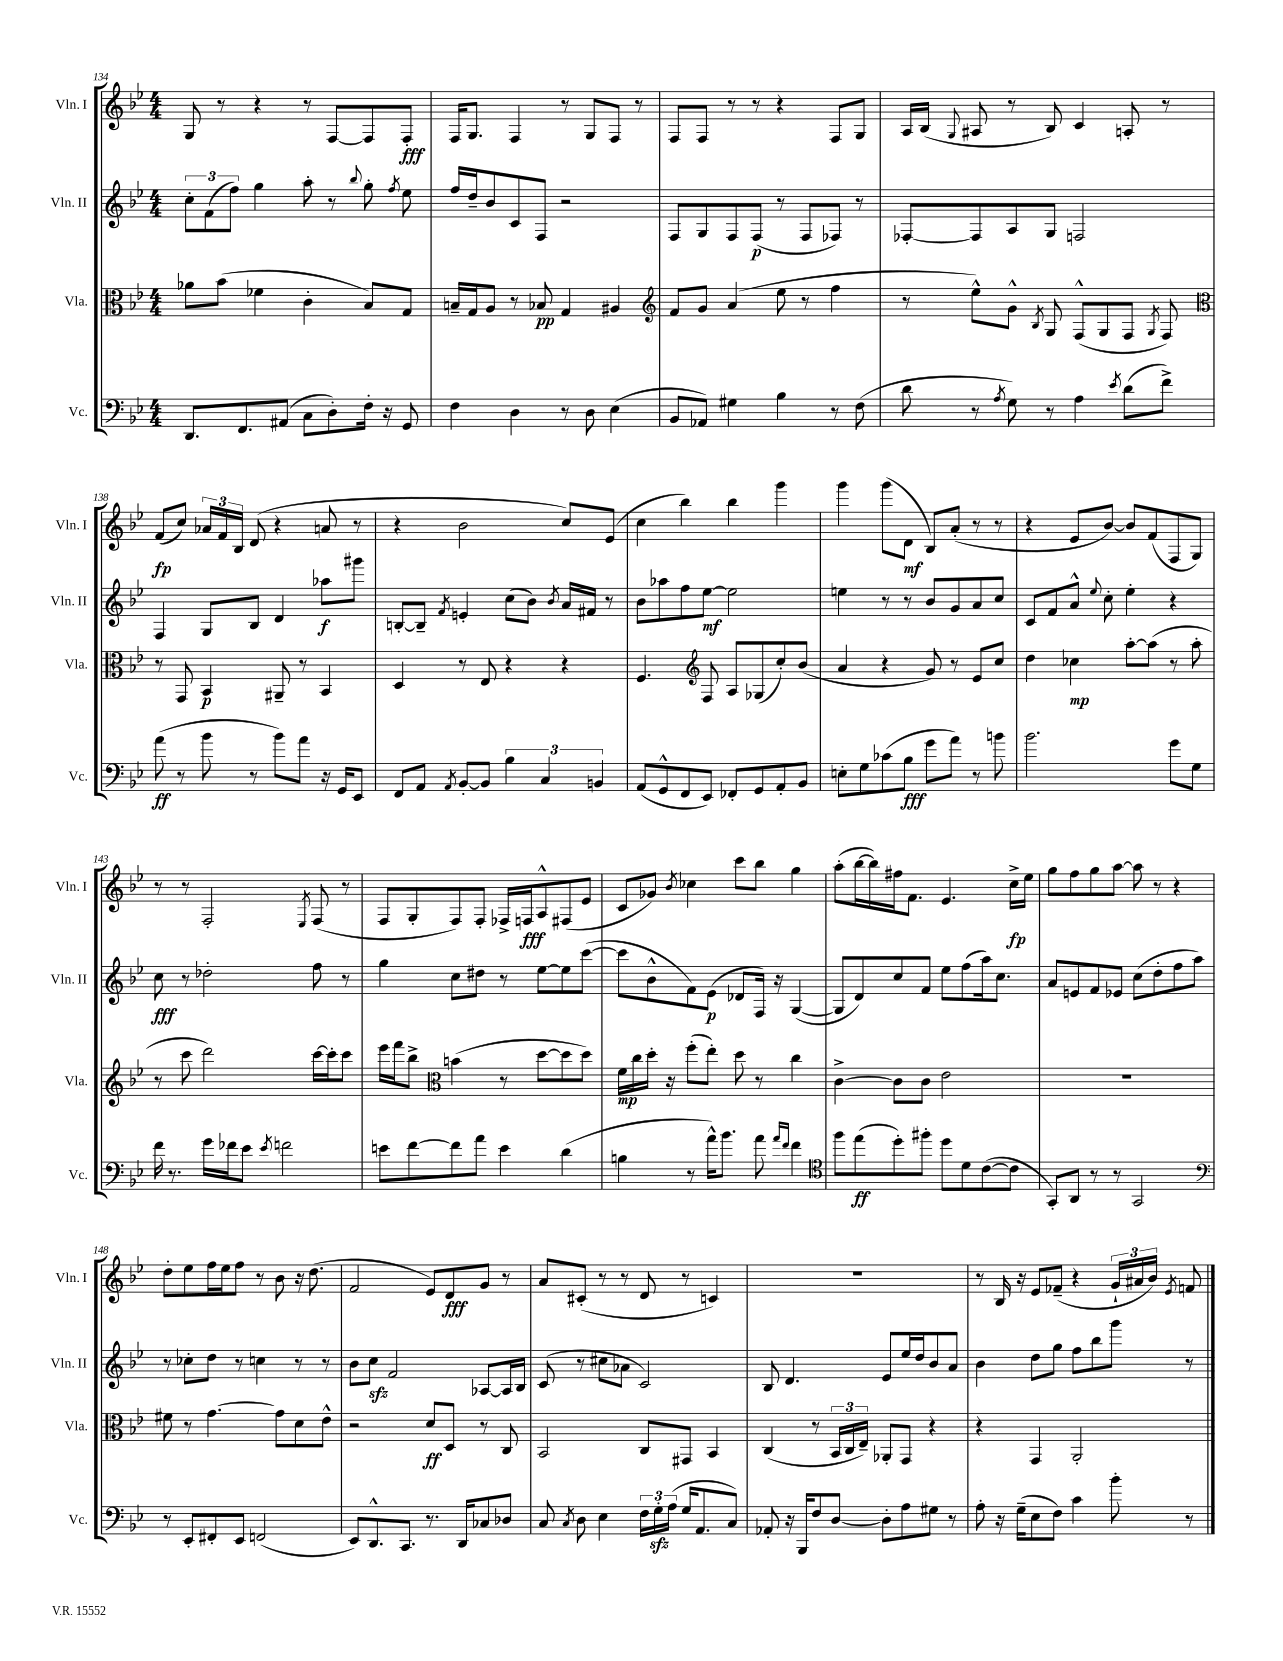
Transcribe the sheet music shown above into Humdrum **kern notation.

**kern	**dynam	**kern	**dynam	**kern	**dynam	**kern	**dynam
*part4	*part4	*part3	*part3	*part2	*part2	*part1	*part1
*staff4	*staff4	*staff3	*staff3	*staff2	*staff2	*staff1	*staff1
*I"Vc.	*	*I"Vla.	*	*I"Vln. II	*	*I"Vln. I	*
*I'Vc.	*	*I'Vla.	*	*I'Vln. II	*	*I'Vln. I	*
*clefF4	*	*clefC3	*	*clefG2	*	*clefG2	*
*k[b-e-]	*	*k[b-e-]	*	*k[b-e-]	*	*k[b-e-]	*
*M4/4	*	*M4/4	*	*M4/4	*	*M4/4	*
=134	=134	=134	=134	=134	=134	=134	=134
8.DD/L	.	8a-X\L	.	12cc'\L	.	8G/	.
.	.	.	.	(12f\	.	.	.
.	.	(8b-\J	.	.	.	8r	.
.	.	.	.	12ff\J)	.	.	.
8.FF/	.	.	.	.	.	.	.
.	.	4f-X\	.	4gg\	.	4r	.
(8AA#X/J	.	.	.	.	.	.	.
8C\L	.	4c'\	.	8aa'\	.	8r	.
8D'\)	.	.	.	8r	.	[8F/L	.
.	.	.	.	8qqbb-/	.	.	.
16F'\Jk	.	8B-/L)	.	8gg'\	.	8F/]	.
16r	.	.	.	.	.	.	.
.	.	.	.	8qff/	.	.	.
8GG/	.	8G/J	.	8ee-\	.	8F'/J	fff
=135	=135	=135	=135	=135	=135	=135	=135
4F\	.	16Bn~/LL	.	16ff/LL	.	16F/KL	.
.	.	16G/J	.	16dd~/J	.	8.G/J	.
.	.	8A/J	.	8b-/	.	.	.
4D\	.	8r	.	8c/	.	4F/	.
.	.	8B-X/	pp	8F/J	.	.	.
8r	.	4G/	.	2r	.	8r	.
8D\	.	.	.	.	.	8G/L	.
(4E-\	.	4A#X/	.	.	.	8F/J	.
.	.	.	.	.	.	8r	.
=136	=136	=136	=136	=136	=136	=136	=136
*	*	*clefG2	*	*	*	*	*
8BB-/L	.	8f/L	.	8F/L	.	8F/L	.
8AA-X/J)	.	8g/J	.	8G/	.	8F/J	.
4G#X\	.	(4a/	.	8F/	.	8r	.
.	.	.	.	(8F/J	p	8r	.
4B-\	.	8ee-\	.	8r	.	4r	.
.	.	8r	.	8F/L	.	.	.
8r	.	4ff\	.	8F-X/J)	.	8F/L	.
(8F\	.	.	.	8r	.	8G/J	.
=137	=137	=137	=137	=137	=137	=137	=137
8d\	.	8r	.	[8F-X'/L	.	16A/LL	.
.	.	.	.	.	.	(16B-/JJ	.
.	.	.	.	.	.	8qqG/	.
8r	.	8ee-^^\L)	.	8F-/]	.	8A#X/	.
8qA/	.	.	.	.	.	.	.
8G\)	.	8g^^\J	.	8A/	.	8r	.
.	.	8qB-/	.	.	.	.	.
8r	.	8G/	.	8G/J	.	8B-/)	.
4A\	.	(8F^^/L	.	2Fn/	.	4c/	.
.	.	8G/	.	.	.	.	.
8qe-/	.	.	.	.	.	.	.
(8d\L	.	8F/J	.	.	.	8An'/	.
.	.	8qG/	.	.	.	.	.
8f^\J)	.	8F/)	.	.	.	8r	.
!!LO:LB:g=z
=138	=138	=138	=138	=138	=138	=138	=138
*	*	*clefC3	*	*	*	*	*
(8a\	ff	8r	.	4F/	.	(8f/L	fp
8r	.	8GG/	.	.	.	8cc/J)	.
8b-\	.	4BB-/	p	8G/L	.	24a-X/LL	.
.	.	.	.	.	.	24f/	.
.	.	.	.	.	.	24B-/JJ	.
8r	.	.	.	8B-/J	.	(8d/	.
8b-\L)	.	8AA#X~/	.	4d/	.	4r	.
8a\J	.	8r	.	.	.	.	.
16r	.	4BB-/	.	8aa-X\L	f	8an/	.
16GG/KL	.	.	.	.	.	.	.
8EE-/J	.	.	.	8ggg#X\J	.	8r	.
=139	=139	=139	=139	=139	=139	=139	=139
8FF/L	.	4D/	.	[8Bn'/L	.	4r	.
8AA/J	.	.	.	8B~/J]	.	.	.
8qAA/	.	.	.	8qf/	.	.	.
[8BB-'/L	.	8r	.	4en'/	.	2b-\	.
8BB-/J]	.	8E-/	.	.	.	.	.
6B-\	.	4r	.	(8cc\L	.	.	.
.	.	.	.	8b-\J)	.	.	.
6C/	.	.	.	.	.	.	.
.	.	.	.	8qb-/	.	.	.
.	.	4r	.	16a/LL	.	8cc/L)	.
.	.	.	.	16f#X/JJ	.	.	.
6BBn/	.	.	.	.	.	.	.
.	.	.	.	8r	.	(8e-/J	.
=140	=140	=140	=140	=140	=140	=140	=140
(8AA/L	.	4.F/	.	8b-\L	.	4cc\	.
8GG^^/	.	.	.	8aa-X\	.	.	.
8FF/	.	.	.	8ff\	.	4bb-\)	.
*	*	*clefG2	*	*	*	*	*
8EE-/J)	.	8F/	.	[8ee-\J	mf	.	.
8FF-X'/L	.	8A/L	.	2ee-\]	.	4bb-\	.
8GG/	.	(8G-X/	.	.	.	.	.
8AA'/	.	8cc'/)	.	.	.	4ggg\	.
8BB-/J	.	(8b-/J	.	.	.	.	.
=141	=141	=141	=141	=141	=141	=141	=141
8En'\L	.	4a/	.	4een\	.	4ggg\	.
8G\	.	.	.	.	.	.	.
(8c-X\	.	4r	.	8r	.	(8ggg\L	.
8B-\J	fff	.	.	8r	.	8d\J	mf
8g\L	.	8g/)	.	8b-/L	.	8B-/L)	.
8a\J)	.	8r	.	8g/	.	(8a'/J	.
8r	.	8e-/L	.	8a/	.	8r	.
8bn\	.	8cc/J	.	8cc/J	.	8r	.
=142	=142	=142	=142	=142	=142	=142	=142
2.b-\	.	4dd\	.	8c/L	.	4r	.
.	.	.	.	8f/	.	.	.
.	.	4cc-X\	mp	8a^^/J	.	8e-/L	.
.	.	.	.	8qqee-/	.	.	.
.	.	.	.	8cc'\	.	[8b-/J)	.
.	.	[8aa'\L	.	4ee-'\	.	8b-/L]	.
.	.	(8aa\J]	.	.	.	(8f/	.
8g\L	.	8r	.	4r	.	8F/	.
8G\J	.	8aa'\	.	.	.	8G/J)	.
!!LO:LB:g=z
=143	=143	=143	=143	=143	=143	=143	=143
16f\	.	8r	.	8cc\	fff	8r	.
8.r	.	.	.	.	.	.	.
.	.	8ccc\	.	8r	.	8r	.
16g\LL	.	2ddd\)	.	2dd-X'\	.	2F'/	.
16f-X\J	.	.	.	.	.	.	.
8e-\J	.	.	.	.	.	.	.
8qe-/	.	.	.	.	.	.	.
2fn\	.	.	.	.	.	.	.
.	.	.	.	.	.	8qE-/	.
.	.	[16ccc\LL	.	8ff\	.	(8F/	.
.	.	16ccc'\J]	.	.	.	.	.
.	.	8ccc\J	.	8r	.	8r	.
=144	=144	=144	=144	=144	=144	=144	=144
8en\L	.	16eee-\LL	.	4gg\	.	8F/L	.
.	.	16fff\J	.	.	.	.	.
[8f\	.	8bb-^\J	.	.	.	8G'/	.
*	*	*clefC3	*	*	*	*	*
8f\]	.	(4bn\	.	8cc\L	.	8F/)	.
8a\J	.	.	.	8dd#X\J	.	8F'/J	.
4e\	.	8r	.	8r	.	16F-X^/LL	.
.	.	.	.	.	.	16Fn/J	fff
.	.	[8dd\L	.	[8ee-\L	.	8A^^/	.
(4d\	.	8dd\]	.	8ee-\]	.	(8F#X/	.
.	.	8dd\J)	.	([8ccc\J	.	8e-/J	.
=145	=145	=145	=145	=145	=145	=145	=145
4Bn\	.	16f\LL	mp	8ccc\L]	.	8c/L	.
.	.	16cc\	.	.	.	.	.
.	.	16dd'\JJ	.	8b-^^\	.	8g-X/J)	.
.	.	16r	.	.	.	.	.
.	.	.	.	.	.	8qb-/	.
8r	.	(8ff'\L	.	8f\)	.	4cc-X\	.
16a^^\KL)	.	8ee-'\J)	.	(8e-\J	p	.	.
8.b-\J	.	.	.	.	.	.	.
.	.	8dd\	.	8d-X/L	.	8ccc\L	.
8a\	.	8r	.	16F/Jk)	.	8bb-\J	.
.	.	.	.	16r	.	.	.
16qqa/LL	.	.	.	.	.	.	.
16qqf/JJ	.	.	.	.	.	.	.
4f\	.	4cc\	.	([4G/	.	4gg\	.
=146	=146	=146	=146	=146	=146	=146	=146
*clefC4	*	*	*	*	*	*	*
8ff\L	.	[4c^\	.	8G/L]	.	(8aa'\L	.
(8ee-\	ff	.	.	8d/)	.	[16bb-\L	.
.	.	.	.	.	.	16bb-\])	.
8dd'\)	.	8c\L]	.	8cc/	.	16ff#X\J	.
.	.	.	.	.	.	8.f\J	.
8ff#X'\J	.	8c\J	.	8f/J	.	.	.
8dd\L	.	2e-\	.	8ee-\L	.	4.e-/	.
8d\	.	.	.	(8ff\	.	.	.
([8c\	.	.	.	16aa\k)	.	.	.
.	.	.	.	8.cc\J	.	.	.
8c\J]	.	.	.	.	.	16cc^\LL	fp
.	.	.	.	.	.	16ee-\JJ	.
=147	=147	=147	=147	=147	=147	=147	=147
8GG'/L)	.	1r	.	8a/L	.	8gg\L	.
8AA/J	.	.	.	8en/	.	8ff\	.
8r	.	.	.	8f/	.	8gg\	.
8r	.	.	.	8e-X/J	.	[8aa\J	.
2GG/	.	.	.	(8cc\L	.	8aa\]	.
.	.	.	.	8dd'\	.	8r	.
.	.	.	.	8ff\	.	4r	.
.	.	.	.	8aa\J)	.	.	.
!!LO:LB:g=z
=148	=148	=148	=148	=148	=148	=148	=148
*clefF4	*	*	*	*	*	*	*
8r	.	8f#X\	.	8r	.	8dd'\L	.
8EE-'/L	.	8r	.	8cc-X'\L	.	8ee-\	.
8FF#X'/	.	[4.g\	.	8dd\J	.	16ff\L	.
.	.	.	.	.	.	16ee-\J	.
8EE-/J	.	.	.	8r	.	8ff\J	.
(2FFn/	.	.	.	4ccn\	.	8r	.
.	.	8g\L]	.	.	.	8b-\	.
.	.	8d\	.	8r	.	16r	.
.	.	.	.	.	.	(8.dd\	.
.	.	8e-^^\J	.	8r	.	.	.
=149	=149	=149	=149	=149	=149	=149	=149
8EE-/L)	.	2r	.	8b-\L	.	2f/	.
8.DD^^/	.	.	.	8cczz\J	.	.	.
.	.	.	.	2f/	.	.	.
8.CC/J	.	.	.	.	.	.	.
8.r	.	8d/L	ff	.	.	8e-/L)	.
.	.	8D/J	.	.	.	8d/	fff
16DD/KL	.	.	.	.	.	.	.
8C-X/	.	8r	.	[8A-X/L	.	8g/J	.
8D-X/J	.	8C/	.	16A-/L]	.	8r	.
.	.	.	.	16B-/JJ	.	.	.
=150	=150	=150	=150	=150	=150	=150	=150
8C/	.	2BB-/	.	(8c/	.	8a/L	.
8qC/	.	.	.	.	.	.	.
8D\	.	.	.	8r	.	(8c#X'/J	.
4E-\	.	.	.	8cc#X\L	.	8r	.
.	.	.	.	8a-X\J	.	8r	.
24F\LL	.	8C/L	.	2c/)	.	8d/	.
24Gzz'\	.	.	.	.	.	.	.
(24A\JJ	.	.	.	.	.	.	.
16G/KL	.	8GG#X/J	.	.	.	8r	.
8.AA/	.	.	.	.	.	.	.
.	.	4BB-/	.	.	.	4cn/)	.
8C/J)	.	.	.	.	.	.	.
=151	=151	=151	=151	=151	=151	=151	=151
8AA-X'/	.	(4C/	.	8B-/	.	1r	.
16r	.	.	.	4.d/	.	.	.
16BBB-/KL	.	.	.	.	.	.	.
8F/	.	8r	.	.	.	.	.
[8D/J	.	24BB-/LL	.	.	.	.	.
.	.	24C/	.	.	.	.	.
.	.	24E-~/JJ)	.	.	.	.	.
8D'\L]	.	8AA-X'/L	.	8e-/L	.	.	.
8A\	.	8GG/J	.	16ee-/L	.	.	.
.	.	.	.	16dd/J	.	.	.
8G#X\J	.	4r	.	8b-/	.	.	.
8r	.	.	.	8a/J	.	.	.
=152	=152	=152	=152	=152	=152	=152	=152
8A'\	.	4r	.	4b-\	.	8r	.
16r	.	.	.	.	.	16B-/	.
(16G~\KL	.	.	.	.	.	16r	.
8E-\	.	4GG/	.	8dd\L	.	8e-/L	.
8F\J)	.	.	.	8gg\J	.	(8f-X~/J	.
4c\	.	2AA'/	.	8ff\L	.	4r	.
.	.	.	.	8bb-\	.	.	.
8b-'\	.	.	.	8ggg\J	.	24g`/LL	.
.	.	.	.	.	.	24a#X/	.
.	.	.	.	.	.	24b-/JJ)	.
.	.	.	.	.	.	8qe-/	.
8r	.	.	.	8r	.	8fn/	.
==	==	==	==	==	==	==	==
*-	*-	*-	*-	*-	*-	*-	*-
